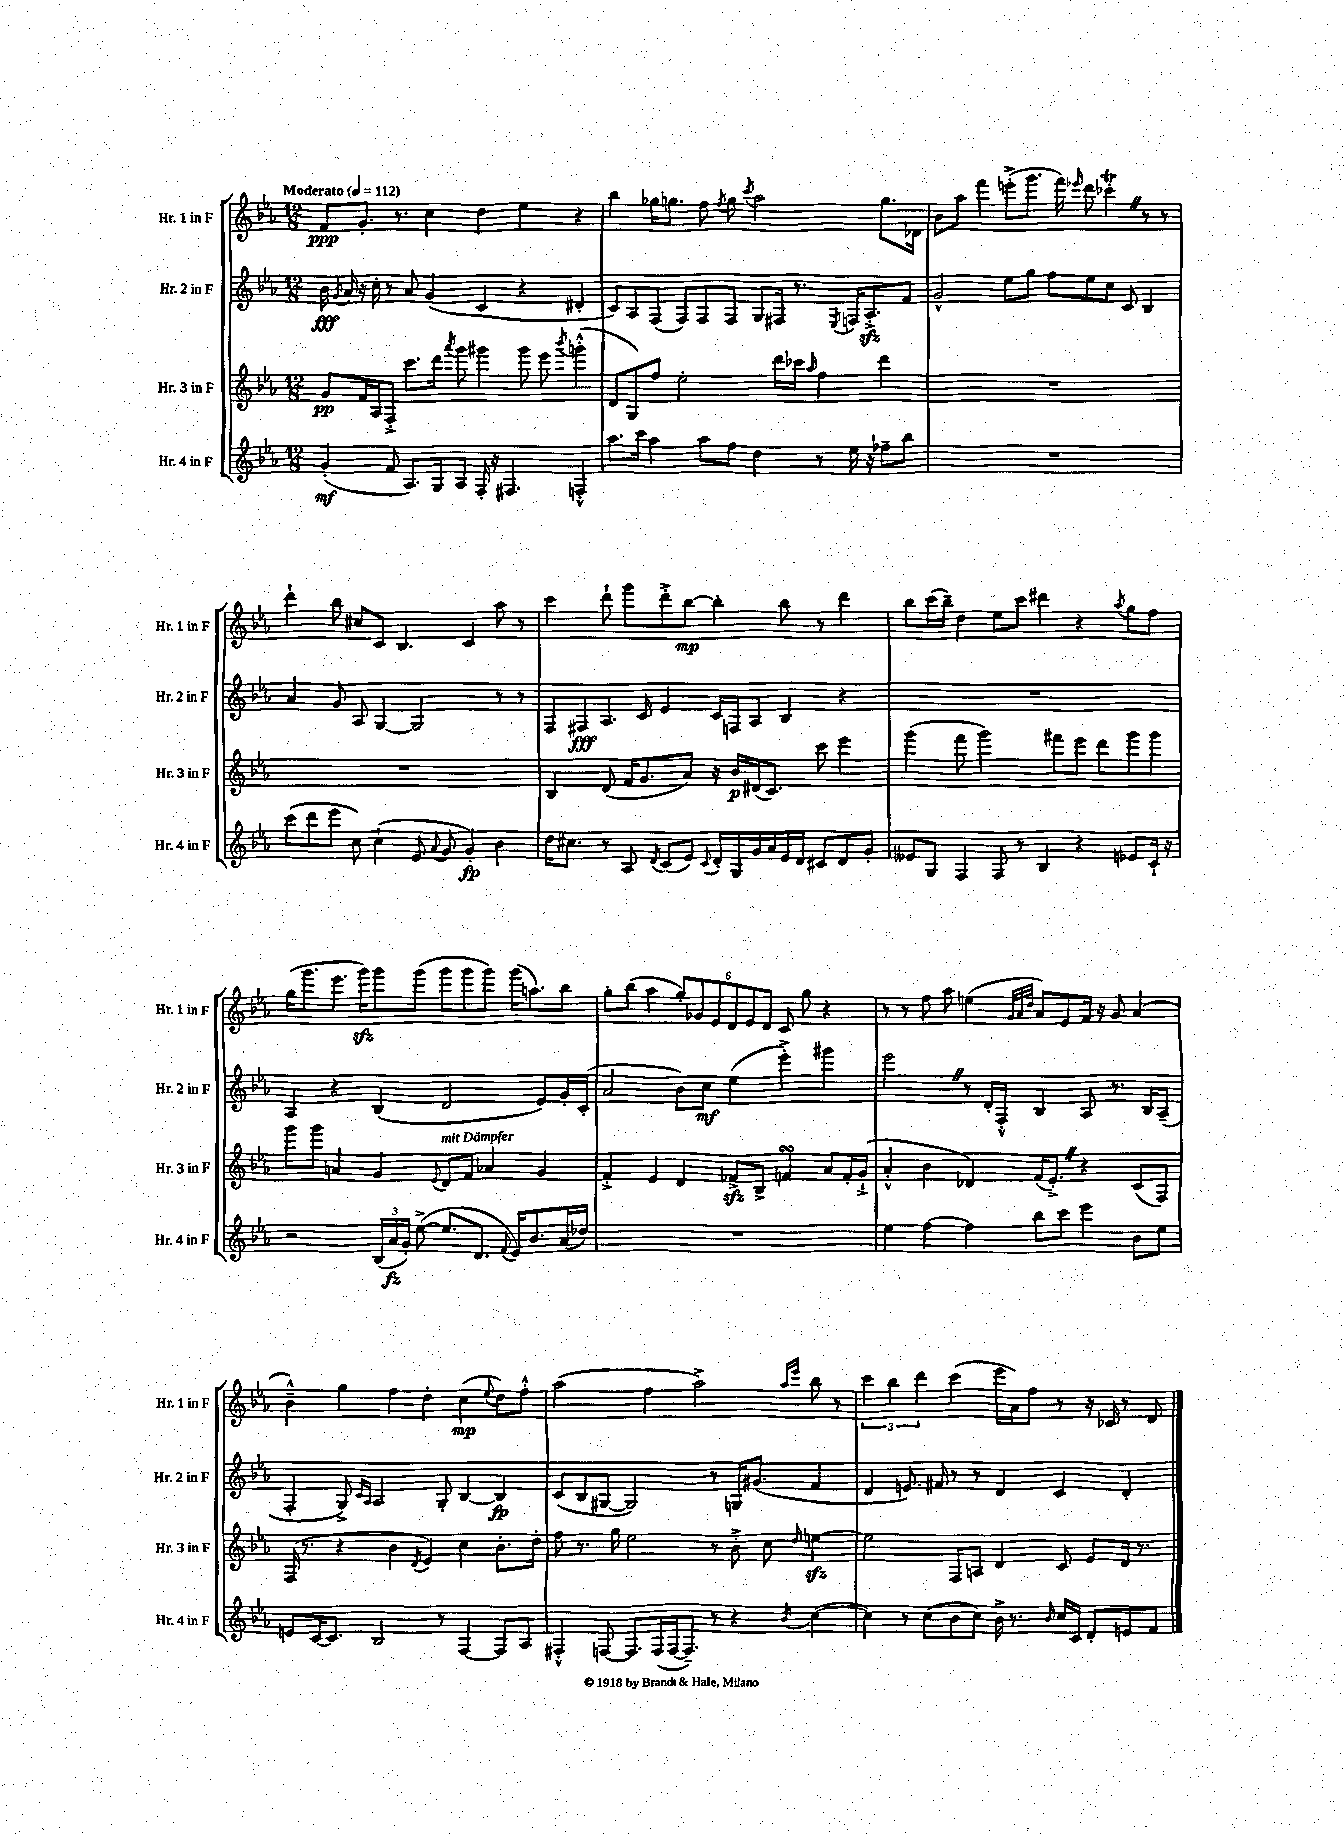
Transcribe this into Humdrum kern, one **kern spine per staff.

**kern	**dynam	**kern	**dynam	**kern	**dynam	**kern	**dynam
*part4	*part4	*part3	*part3	*part2	*part2	*part1	*part1
*staff4	*staff4	*staff3	*staff3	*staff2	*staff2	*staff1	*staff1
*I"Hr. 4 in F	*	*I"Hr. 3 in F	*	*I"Hr. 2 in F	*	*I"Hr. 1 in F	*
*I'Hr. 4 in F	*	*I'Hr. 3 in F	*	*I'Hr. 2 in F	*	*I'Hr. 1 in F	*
*clefG2	*	*clefG2	*	*clefG2	*	*clefG2	*
*k[b-e-a-]	*	*k[b-e-a-]	*	*k[b-e-a-]	*	*k[b-e-a-]	*
*M12/8	*	*M12/8	*	*M12/8	*	*M12/8	*
*MM112	*	*MM112	*	*MM112	*	*MM112	*
=1	=1	=1	=1	=1	=1	=1	=1
!	!	!	!	!	!	!LO:TX:a:B:t=Moderato	!
(4g'/	mf	8g/L	pp	16b-\	fff	8f/L	ppp
.	.	.	.	8qg/	.	.	.
.	.	.	.	16a-/	.	.	.
.	.	16f/L	.	16r	.	8.g'/J	.
.	.	16A-/J	.	16cc'\	.	.	.
8f/	.	8F'^/J	.	8r	.	.	.
.	.	.	.	.	.	8.r	.
8.A-/L)	.	8.ccc\L	.	8a-/	.	.	.
.	.	.	.	(4g/	.	4cc\	.
16G/k	.	16ddd\Jk	.	.	.	.	.
.	.	8qaaa-/	.	.	.	.	.
8A-/J	.	8ggg\	.	.	.	.	.
16F'/	.	4ggg#X\	.	4c/	.	4dd\	.
16r	.	.	.	.	.	.	.
4.F#X/	.	.	.	.	.	.	.
.	.	8ggg#\	.	4r	.	4ee-\	.
.	.	8eee-\	.	.	.	.	.
.	.	8qbbb-/	.	.	.	.	.
4Fn'^^/	.	(4gggn'^^\	.	4d#X'/	.	4r	.
=2	=2	=2	=2	=2	=2	=2	=2
8.aa-\L	.	8d/L	.	8c/L)	.	4bb-\	.
.	.	8G/)	.	8A-/	.	.	.
16ccc\Jk	.	.	.	.	.	.	.
4aa-\	.	8ff/J	.	(8F/J	.	16gg-X\KL	.
.	.	.	.	.	.	8.ggn\J	.
.	.	2ee-'\	.	8F/L)	.	.	.
8aa-\L	.	.	.	8F/	.	8ff\	.
.	.	.	.	.	.	8qff/	.
8ff\J	.	.	.	8F/J	.	8gg\	.
.	.	.	.	.	.	8qccc/	.
4dd\	.	.	.	8G/L	.	2aa-\	.
.	.	16ddd\LL	.	16F#X/Jk	.	.	.
.	.	16ccc-X\JJ	.	8.r	.	.	.
.	.	16qqaa-/	.	.	.	.	.
8r	.	4ff\	.	.	.	.	.
.	.	.	.	8qE-/	.	.	.
16ee-\	.	.	.	16Fn/KL	.	.	.
16r	.	.	.	8.A-zz'^/	.	.	.
8ff-X~\L	.	4ddd\	.	.	.	8.gg\L	.
8bb-\J	.	.	.	8f/J	.	.	.
.	.	.	.	.	.	16d-X\Jk	.
=3	=3	=3	=3	=3	=3	=3	=3
1.r	.	1.r	.	2g^^/	.	8b-\L	.
.	.	.	.	.	.	8aa-\J	.
.	.	.	.	.	.	4fff\	.
.	.	.	.	8ee-\L	.	(8eeen'^\L	.
.	.	.	.	8gg\J	.	8.ggg\J	.
.	.	.	.	8ff\L	.	.	.
.	.	.	.	.	.	16fff\)	.
.	.	.	.	.	.	16qqeee-X/	.
.	.	.	.	8ee-\	.	8ddd\	.
.	.	.	.	8cc\J	.	4ccc-XT'Z\	.
.	.	.	.	8c/	.	.	.
.	.	.	.	4B-/	.	8r	.
.	.	.	.	.	.	8r	.
!!LO:LB:g=z
=4	=4	=4	=4	=4	=4	=4	=4
(8ccc\L	.	1.r	.	4a-/	.	4ddd`\	.
8ddd\	.	.	.	.	.	.	.
8eee-\J	.	.	.	8g/	.	8bb-\	.
8cc\)	.	.	.	8A-/	.	8cc#X/L	.
(4cc`\	.	.	.	[4G/	.	8c/J	.
.	.	.	.	.	.	4.B-/	.
8e-/	.	.	.	2G/]	.	.	.
8qqa-/	.	.	.	.	.	.	.
8g/	.	.	.	.	.	.	.
4g'/)	fp	.	.	.	.	4c/	.
4b-\	.	.	.	8r	.	8aa-\	.
.	.	.	.	8r	.	8r	.
=5	=5	=5	=5	=5	=5	=5	=5
16dd\KL	.	4B-/	.	8F/L	.	4ccc\	.
8.cc#X\J	.	.	.	.	.	.	.
.	.	.	.	8F#X/	fff	.	.
8r	.	(8d/	.	8.A-/J	.	8ddd`\	.
8A-/	.	16f/KL	.	.	.	8ggg\L	.
.	.	8.g/	.	16c/	.	.	.
8qd/	.	.	.	.	.	.	.
(8c/L	.	.	.	4e-/	.	8ddd'^\	.
8e-/J)	.	8a-/J)	.	.	.	[8bb-\J	mp
8qqc/	.	.	.	.	.	.	.
16d'/LL	.	16r	.	16c/LL	.	4bb-'\]	.
16G/	.	16b-/LL	p	16Fn/J	.	.	.
16g/	.	(16d#X/J	.	8A-/J	.	.	.
16a-/	.	8.c/J)	.	.	.	.	.
16e-/	.	.	.	4B-/	.	8bb-\	.
16d/JJ	.	.	.	.	.	.	.
8c#X/L	.	8ccc\	.	.	.	8r	.
8d/	.	4eee-\	.	4r	.	4ddd\	.
8g'/J	.	.	.	.	.	.	.
=6	=6	=6	=6	=6	=6	=6	=6
8e--X/L	.	(4ggg\	.	1.r	.	8bb-\L	.
8G/J	.	.	.	.	.	(16ccc\L	.
.	.	.	.	.	.	16bb-~\JJ)	.
4F/	.	8fff\	.	.	.	4dd\	.
.	.	2ggg\)	.	.	.	.	.
8F/	.	.	.	.	.	8ee-\L	.
8r	.	.	.	.	.	8ccc\J	.
4B-/	.	.	.	.	.	4ddd#X\	.
.	.	8fff#X\L	.	.	.	.	.
4r	.	8eee-\J	.	.	.	4r	.
.	.	8ddd\L	.	.	.	.	.
.	.	.	.	.	.	8qaa-/	.
8e-X/L	.	8ggg\	.	.	.	8gg\L	.
16c`/Jk	.	8ggg\J	.	.	.	8ff\J	.
16r	.	.	.	.	.	.	.
!!LO:LB:g=z
=7	=7	=7	=7	=7	=7	=7	=7
2r	.	8ggg\L	.	4A-/	.	(16gg\KL	.
.	.	.	.	.	.	8.ggg\	.
.	.	8ggg\J	.	.	.	.	.
.	.	4an/	.	4r	.	8.eee-\J	.
.	.	.	.	.	.	16gggzz\KL)	.
(24B-/LL	.	4g/	.	(4B-/	.	8ggg\	.
24a-/	fz	.	.	.	.	.	.
24g'/JJ)	.	.	.	.	.	.	.
([8ee-^\	.	.	.	.	.	(8ggg\J	.
.	.	8qqe-/	.	.	.	.	.
!	!	!LO:TX:a:i:t=mit Dämpfer	!	!	!	!	!
8.ee-/L]	.	8d/L	.	2d/	.	8ggg\L	.
.	.	8f/J	.	.	.	8ggg\	.
8.d/J	.	.	.	.	.	.	.
.	.	4a-X/	.	.	.	8ggg\J)	.
8qqf/	.	.	.	.	.	.	.
16e-/KL)	.	.	.	.	.	(16ggg\KL	.
8.b-/	.	.	.	.	.	8.aan\)	.
.	.	4g/	.	8e-/L)	.	.	.
(16a-/L	.	.	.	16g'/L	.	8bb-\J	.
16dd-X/JJ)	.	.	.	(16c'/JJ	.	.	.
=8	=8	=8	=8	=8	=8	=8	=8
1.r	.	4f'^/	.	2a-/	.	8gg'\L	.
.	.	.	.	.	.	(8bb-\J	.
.	.	4e-/	.	.	.	4aa-\	.
.	.	4d/	.	8b-\L)	.	12gg'/L)	.
.	.	.	.	.	.	12g-X/	.
.	.	.	.	8cc\J	mf	.	.
.	.	.	.	.	.	12e-/	.
.	.	8f-Xzz^/L	.	(4ee-\	.	12d/	.
.	.	.	.	.	.	12e-/	.
.	.	8B-^/J	.	.	.	.	.
.	.	.	.	.	.	12d/J	.
.	.	4fnsSSS/	.	4eee-'^\)	.	8c/	.
.	.	.	.	.	.	8gg\	.
.	.	8a-/L	.	4ggg#X\	.	4r	.
.	.	16f'/L	.	.	.	.	.
.	.	(16g`^/JJ	.	.	.	.	.
=9	=9	=9	=9	=9	=9	=9	=9
4ee-\	.	4a-'^^/	.	2eee-Z\	.	8r	.
.	.	.	.	.	.	8r	.
[4ff\	.	4b-\	.	.	.	8ff\	.
.	.	.	.	.	.	8aa-\	.
4ff\]	.	4d-X/)	.	8r	.	(4een\	.
.	.	.	.	16d'/LL	.	.	.
.	.	.	.	16F'^^/JJ	.	.	.
.	.	.	.	.	.	32qqg/LLL	.
.	.	.	.	.	.	32qqa-/	.
.	.	.	.	.	.	32qqdd/JJJ	.
8bb-\L	.	(16f/KL	.	4B-/	.	8a-/L)	.
.	.	8.e-'^Z/J)	.	.	.	.	.
8ccc\J	.	.	.	.	.	8e-/	.
4eee-\	.	4r	.	8A-/	.	16f/Jk	.
.	.	.	.	.	.	16r	.
.	.	.	.	8.r	.	8g/	.
8b-\L	.	(8c/L	.	.	.	(4a-/	.
.	.	.	.	16B-/KL	.	.	.
8ee-\J	.	8F/J)	.	(8A-~/J	.	.	.
!!LO:LB:g=z
=10	=10	=10	=10	=10	=10	=10	=10
8en/L	.	(16F/	.	4F'/	.	4b-~^^\)	.
.	.	8.r	.	.	.	.	.
[16c/K	.	.	.	.	.	.	.
8.c/J]	.	.	.	.	.	.	.
.	.	4r	.	8G^/)	.	4gg\	.
.	.	.	.	16qqc/LL	.	.	.
.	.	.	.	16qqA-/JJ	.	.	.
2B-/	.	.	.	2A-/	.	.	.
.	.	4b-\	.	.	.	4ff\	.
.	.	8qd/	.	.	.	.	.
.	.	4e-/)	.	.	.	4dd'\	.
8r	.	.	.	8G'/	.	.	.
[4F/	.	4cc\	.	[4B-/	.	(4cc\	mp
.	.	.	.	.	.	8qqee-/	.
8F/L]	.	8.b-'\L	.	4B-/]	fp	8dd\L)	.
8A-/J	.	.	.	.	.	8ff'^^\J	.
.	.	16dd'\Jk	.	.	.	.	.
=11	=11	=11	=11	=11	=11	=11	=11
4F#X'^^/	.	8ff\	.	(8c/L	.	(2aa-\	.
.	.	8.r	.	8B-/	.	.	.
[8Fn/	.	.	.	[8G#X/J	.	.	.
.	.	16gg\	.	.	.	.	.
8.F/L]	.	2ee-\	.	2G#/])	.	.	.
.	.	.	.	.	.	4ff\	.
(16F/L	.	.	.	.	.	.	.
[16F/J	.	.	.	.	.	.	.
8.F~/J])	.	.	.	.	.	.	.
.	.	.	.	.	.	2aa-^\)	.
8r	.	8r	.	8r	.	.	.
4r	.	8b-'^\	.	16Gn/KL	.	.	.
.	.	.	.	(8.g#X/J	.	.	.
.	.	8cc\	.	.	.	.	.
.	.	.	.	.	.	16qqaa-/LL	.
8qb-/	.	16qqdd/	.	.	.	16qqeee-/JJ	.
([4cc\	.	[4eenzz\	.	4f/	.	8bb-\	.
.	.	.	.	.	.	8r	.
=12	=12	=12	=12	=12	=12	=12	=12
4cc\])	.	2ee\]	.	4d/	.	6ccc\	.
.	.	.	.	.	.	6bb-\	.
8r	.	.	.	8.en/)	.	.	.
.	.	.	.	.	.	6ddd\	.
(8cc\L	.	.	.	.	.	.	.
.	.	.	.	16f#X/	.	.	.
8b-\	.	8F/L	.	8r	.	(4ccc\	.
8cc\J)	.	8An/J	.	8r	.	.	.
16b-^\	.	4d/	.	4d/	.	16eee-\LL	.
8.r	.	.	.	.	.	16a-\J)	.
.	.	.	.	.	.	8ff\J	.
16qqb-/	.	.	.	.	.	.	.
16cc/LL	.	8c/	.	4c/	.	8r	.
16c/JJ	.	.	.	.	.	.	.
8d'/L	.	8e-/L	.	.	.	16r	.
.	.	.	.	.	.	16c-X/	.
8en/	.	16d/Jk	.	4d'/	.	8r	.
.	.	8.r	.	.	.	.	.
8f/J	.	.	.	.	.	8d/	.
==	==	==	==	==	==	==	==
*-	*-	*-	*-	*-	*-	*-	*-
